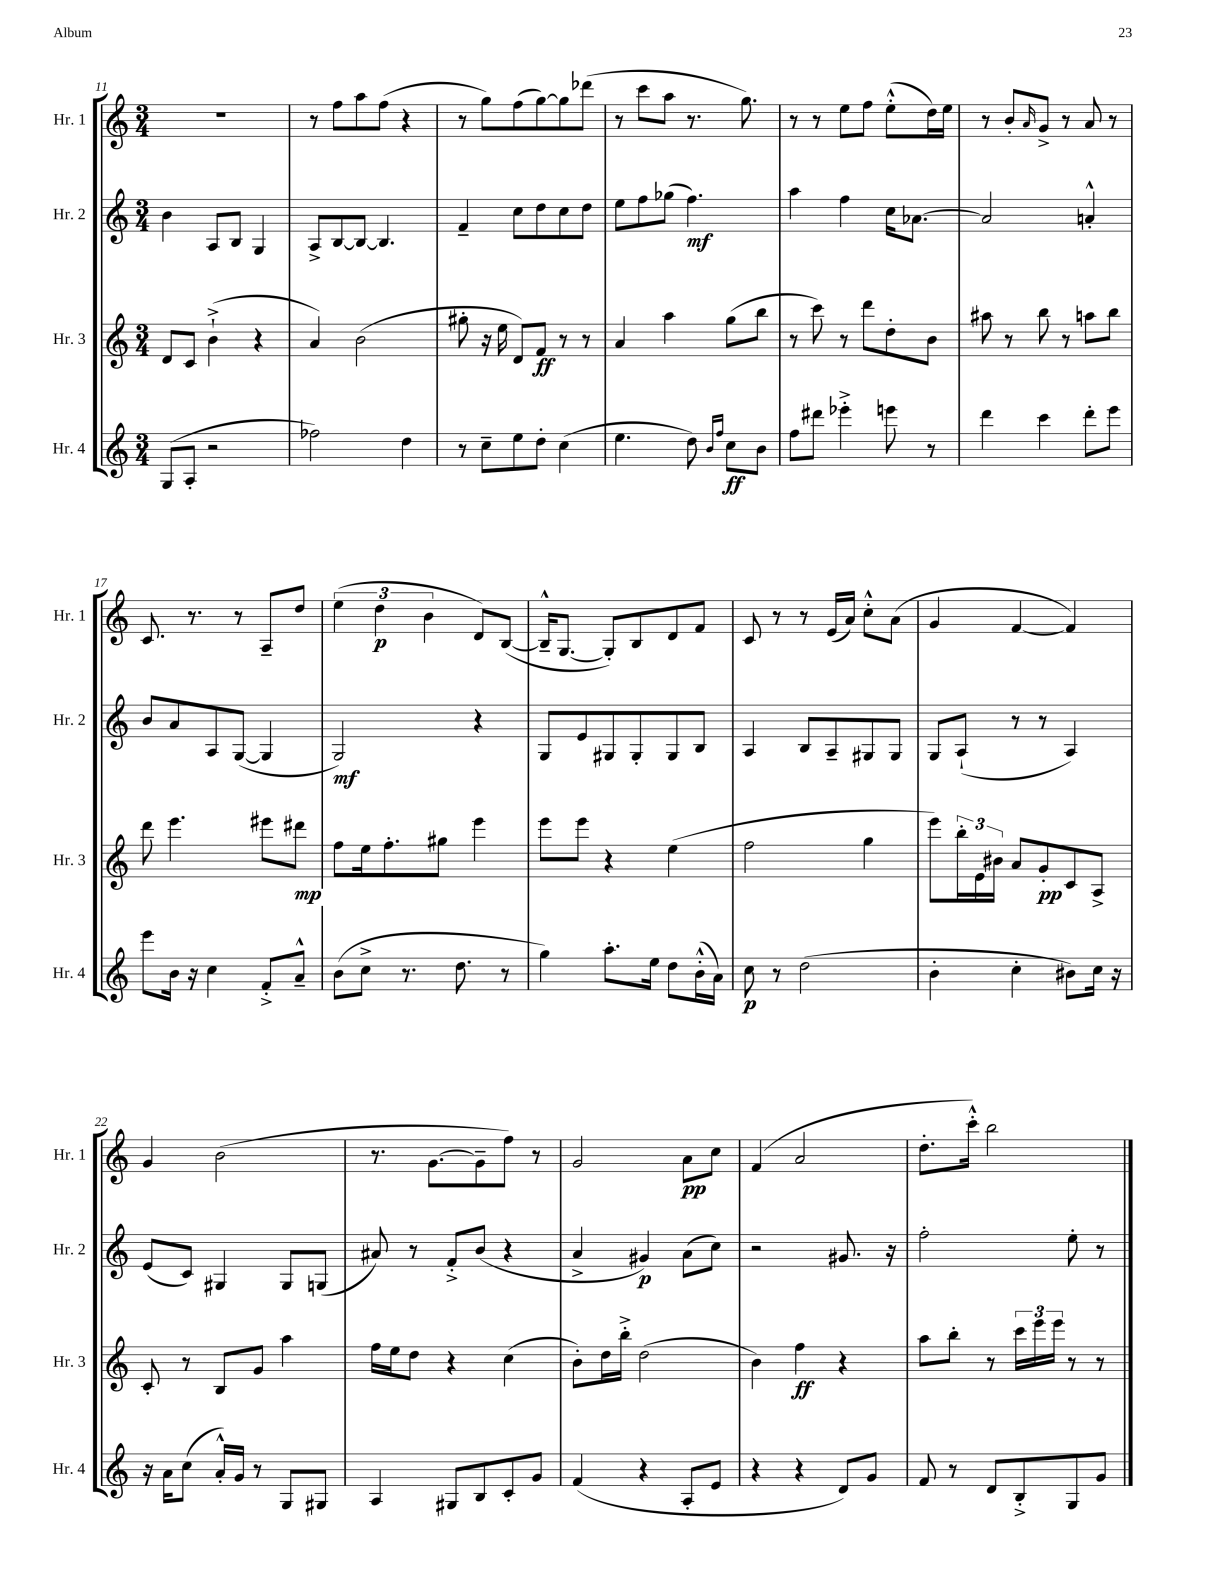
<<
\new StaffGroup <<
\new Staff = "s0" \with { instrumentName = "Hr. 1" shortInstrumentName = "Hr. 1" } {
    \clef treble \key c \major \numericTimeSignature \time 3/4
    R2. |
    r8 f''8 a''8 f''8( r4 |
    r8 g''8) f''8( g''8~) g''8 des'''8( |
    r8 c'''8 a''8 r8. g''8.) |
    r8 r8 e''8 f''8 e''8-.-^( d''16) e''16 |
    r8 b'8-. \grace { a'16 } g'8-> r8 a'8 r8 |
    c'8. r8. r8 a8-- d''8 |
    \tuplet 3/2 { e''4( d''4\p b'4 } d'8) b8~( |
    b16---^ g8.~ g8-.) b8 d'8 f'8 |
    c'8 r8 r8 e'16( a'16) c''8-.-^ a'8( |
    g'4 f'4~ f'4) |
    g'4 b'2( |
    r8. g'8.~ g'8-- f''8) r8 |
    g'2 a'8\pp c''8 |
    f'4( a'2 |
    d''8.-. c'''16-.-^) b''2 \bar "|." |
}
\new Staff = "s1" \with { instrumentName = "Hr. 2" shortInstrumentName = "Hr. 2" } {
    \clef treble \key c \major \numericTimeSignature \time 3/4
    b'4 a8 b8 g4 |
    a8-> b8~ b8~ b4. |
    f'4-- c''8 d''8 c''8 d''8 |
    e''8 f''8 ges''8( f''4.\mf) |
    a''4 f''4 c''16 aes'8.~ |
    aes'2 a'4-.-^ |
    b'8 a'8 a8 g8~( g4 |
    g2\mf) r4 |
    g8 e'8 gis8 gis8-. gis8 b8 |
    a4 b8 a8-- gis8 gis8 |
    g8 a8-!( r8 r8 a4) |
    e'8( c'8) gis4 gis8 g8( |
    ais'8) r8 f'8-.-> b'8( r4 |
    a'4-> gis'4\p) a'8( c''8) |
    r2 gis'8. r16 |
    f''2-. e''8-. r8 \bar "|." |
}
\new Staff = "s2" \with { instrumentName = "Hr. 3" shortInstrumentName = "Hr. 3" } {
    \clef treble \key c \major \numericTimeSignature \time 3/4
    d'8 c'8 b'4-!->( r4 |
    a'4) b'2( |
    gis''8-. r16 e''16 d'8) f'8\ff r8 r8 |
    a'4 a''4 g''8( b''8 |
    r8 c'''8) r8 d'''8 d''8-. b'8 |
    ais''8 r8 b''8 r8 a''8 b''8 |
    d'''8 e'''4. eis'''8 dis'''8\mp |
    f''8 e''16 f''8.-. gis''8 e'''4 |
    e'''8 e'''8 r4 e''4( |
    f''2 g''4 |
    e'''8) \tuplet 3/2 { b''16-. e'16 bis'16 } a'8 g'8-.\pp c'8 a8-> |
    c'8-. r8 b8 g'8 a''4 |
    f''16 e''16 d''8 r4 c''4( |
    b'8-.) d''16 b''16-.-> d''2( |
    b'4) f''4\ff r4 |
    a''8 b''8-. r8 \tuplet 3/2 { c'''16 e'''16 e'''16 } r8 r8 \bar "|." |
}
\new Staff = "s3" \with { instrumentName = "Hr. 4" shortInstrumentName = "Hr. 4" } {
    \clef treble \key c \major \numericTimeSignature \time 3/4
    g8( a8-. r2 |
    fes''2) d''4 |
    r8 c''8-- e''8 d''8-. c''4( |
    e''4. d''8) \grace { b'16 f''16 } c''8\ff b'8 |
    f''8 dis'''8 ees'''4-.-> e'''8 r8 |
    d'''4 c'''4 d'''8-. e'''8 |
    e'''8 b'16 r16 c''4 f'8-.-> a'8---^ |
    b'8( c''8-> r8. d''8. r8 |
    g''4) a''8.-. e''16 d''8 b'16-.-^( a'16) |
    c''8\p r8 d''2( |
    b'4-. c''4-. bis'8) c''16 r16 |
    r16 a'16 c''8( a'16-.-^) g'16 r8 g8 gis8 |
    a4 gis8 b8 c'8-. g'8 |
    f'4( r4 a8-. e'8 |
    r4 r4 d'8) g'8 |
    f'8 r8 d'8 b8-.-> g8 g'8 \bar "|." |
}
>>
>>
\layout { \context { \Score currentBarNumber = #11 } }
